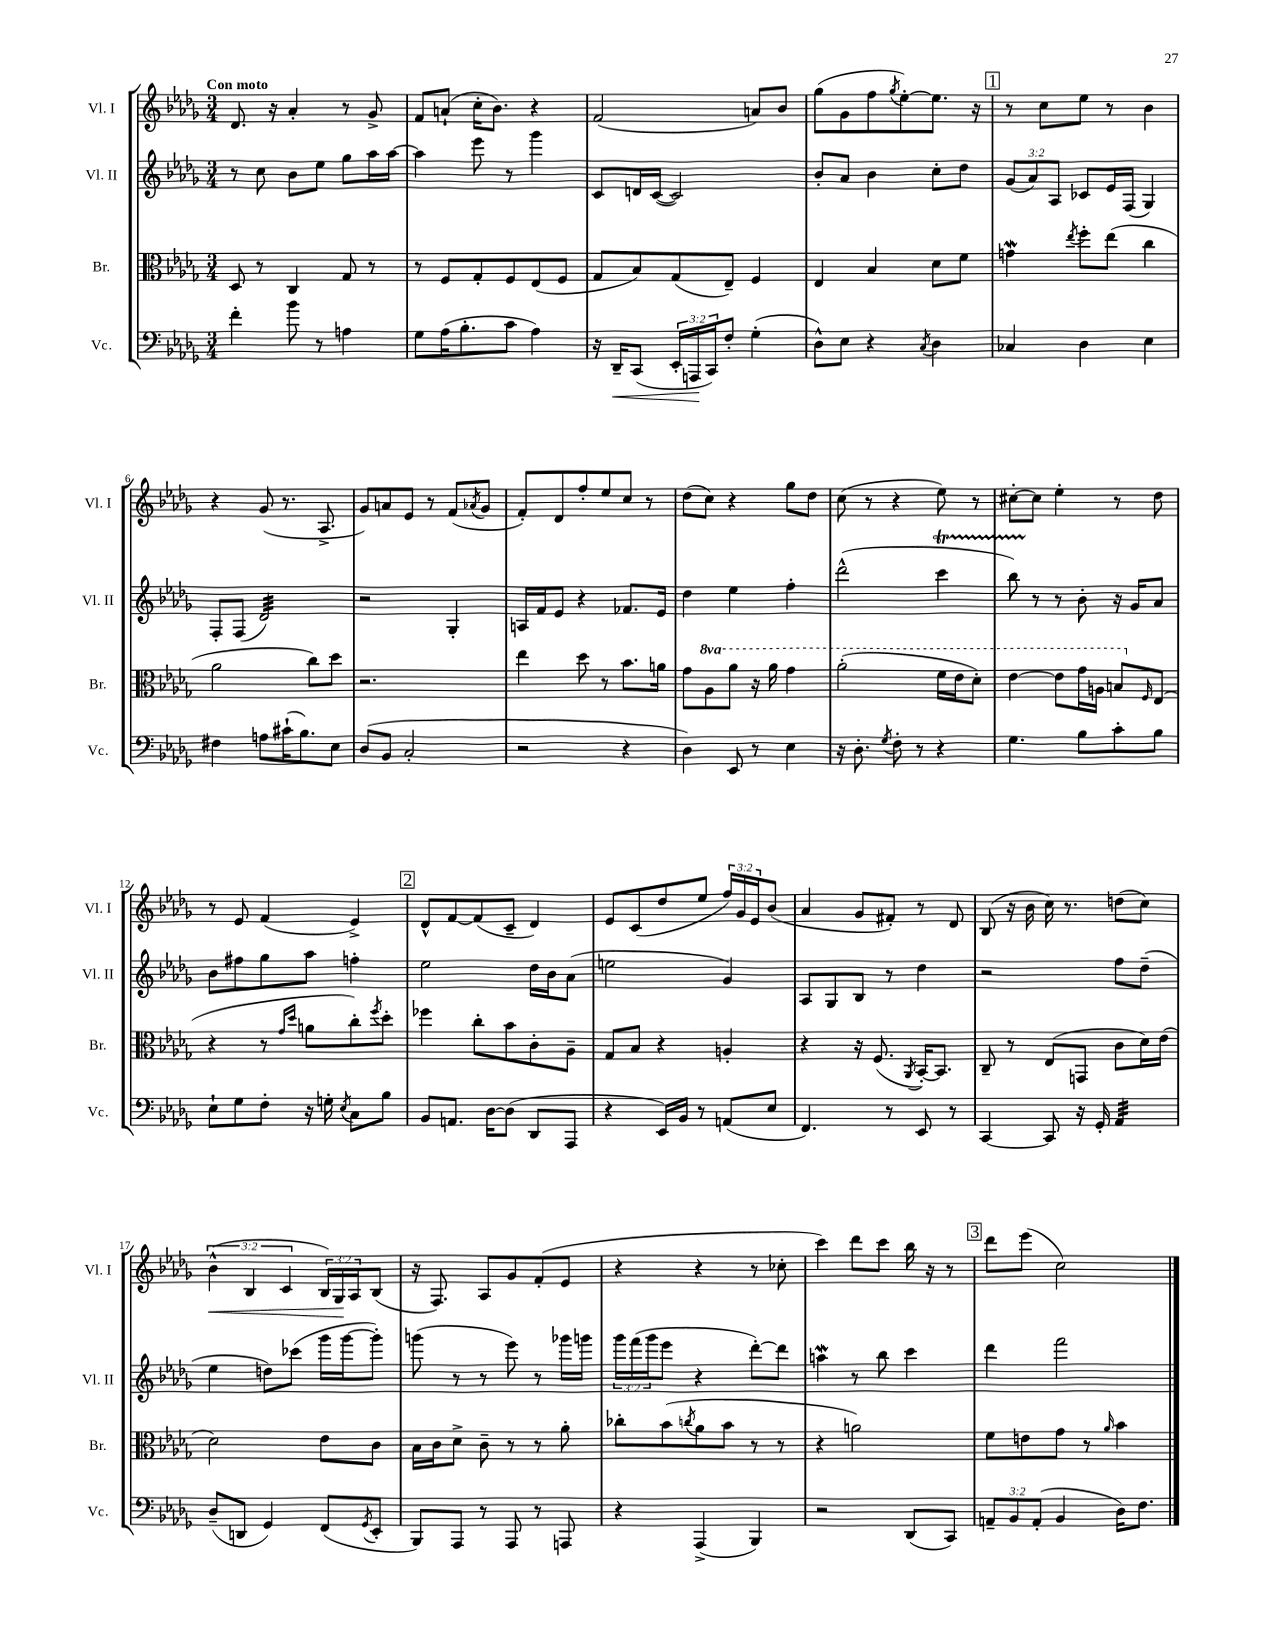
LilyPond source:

<<
\new StaffGroup <<
\new Staff = "s0" \with { instrumentName = "Vl. I" shortInstrumentName = "Vl. I" } {
    \clef treble \key des \major \numericTimeSignature \time 3/4 \override Staff.TupletNumber.text = #tuplet-number::calc-fraction-text \tempo "Con moto"
    des'8. r16 aes'4-. r8 ges'8-> |
    f'8 a'8-!( c''16-. bes'8.) r4 |
    f'2( a'8) bes'8 |
    ges''8( ges'8 f''8 \acciaccatura { ges''8 } ees''8~-.) ees''8. r16 |
    \mark \markup { \box "1" } r8 c''8 ees''8 r8 bes'4 |
    r4 ges'8( r8. aes8.-> |
    ges'8) a'8 ees'8 r8 f'8( \acciaccatura { aes'8 } ges'8 |
    f'8-.) des'8 f''8-. ees''8 c''8 r8 |
    des''8( c''8) r4 ges''8 des''8 |
    c''8( r8 r4 ees''8) r8 |
    cis''8~-. cis''8 ees''4-. r8 des''8 |
    r8 ees'8 f'4( ees'4->) |
    \mark \markup { \box "2" } des'8-^ f'8~ f'8( c'8-- des'4) |
    ees'8 c'8( des''8 ees''8 \tuplet 3/2 { f''16) ges'16 ees'16 } bes'8( |
    aes'4 ges'8 fis'8-.) r8 des'8 |
    bes8( r16 bes'16 c''16) r8. d''8( c''8) |
    \tuplet 3/2 { bes'4-^\<( bes4 c'4 } \tuplet 3/2 { bes16) ges16\! aes16 } bes8( |
    r16 f8.) aes8 ges'8 f'8-.( ees'8 |
    r4 r4 r8 ces''8-. |
    c'''4) des'''8 c'''8 bes''16 r16 r8 |
    \mark \markup { \box "3" } des'''8 ees'''8( c''2) \bar "|." |
}
\new Staff = "s1" \with { instrumentName = "Vl. II" shortInstrumentName = "Vl. II" } {
    \clef treble \key des \major \numericTimeSignature \time 3/4 \override Staff.TupletNumber.text = #tuplet-number::calc-fraction-text
    r8 c''8 bes'8 ees''8 ges''8 aes''16 aes''16~ |
    aes''4 ees'''8 r8 ges'''4 |
    c'8 d'16 c'16~( c'2) |
    bes'8-. aes'8 bes'4 c''8-. des''8 |
    \mark \markup { \box "1" } \tuplet 3/2 { ges'8( aes'8) aes8 } ces'8 ees'16 f16( ges4) |
    f8-. f8( des'2:32) |
    r2 ges4-. |
    a16 f'16 ees'8 r4 fes'8. ees'16 |
    des''4 ees''4 f''4-. |
    des'''2-^( c'''4\startTrillSpan |
    bes''8) r8\stopTrillSpan r8 bes'8-. r16 ges'16 aes'8 |
    bes'8 fis''8 ges''8 aes''8 f''4-. |
    \mark \markup { \box "2" } ees''2 des''16 bes'16 aes'8( |
    e''2 ges'4) |
    aes8 ges8 bes8 r8 des''4 |
    r2 f''8 des''8--( |
    ees''4 d''8) ces'''8( ges'''16 ges'''16~ ges'''8-.) |
    g'''8( r8 r8 ees'''8) r8 ges'''16 g'''16 |
    \tuplet 3/2 { ges'''16 f'''16( ges'''16 } ees'''8 r4 des'''8~-.) des'''8 |
    a''4\mordent r8 bes''8 c'''4 |
    \mark \markup { \box "3" } des'''4 f'''2 \bar "|." |
}
\new Staff = "s2" \with { instrumentName = "Br." shortInstrumentName = "Br." } {
    \clef alto \key des \major \numericTimeSignature \time 3/4 \set Staff.ottavationMarkups = #ottavation-simple-ordinals
    des8 r8 c4 ges8 r8 |
    r8 f8 ges8-. f8 ees8( f8 |
    ges8 bes8) ges8( ees8--) f4 |
    ees4 bes4 des'8 f'8 |
    \mark \markup { \box "1" } g'4\mordent \acciaccatura { ees''8 } f''8-. ees''8( c''4 |
    aes'2 c''8) des''8 |
    r2. |
    ees''4 des''8 r8 bes'8. a'16 |
    ges'8 \ottava #1 aes'8 aes''8 r16 aes''16 ges''4 |
    aes''2-.( f''16 ees''16 des''8-.) |
    ees''4~ ees''8 ges''16 a'16 b'8 \ottava #0 \grace { f16 } ees8( |
    r4 r8 \grace { ges'16 des''16 } a'8 c''8-.) \acciaccatura { f''8 } des''8-. |
    \mark \markup { \box "2" } fes''4 c''8-. bes'8 c'8-. aes8-- |
    ges8 bes8 r4 a4-. |
    r4 r16 f8.( \acciaccatura { aes,8 } bes,16~-.) bes,8. |
    c8-- r8 ees8( g,8 c'8 des'16) ees'16( |
    des'2) ees'8 c'8 |
    bes16 c'16 des'8-> c'8-- r8 r8 aes'8-. |
    ces''8-. bes'8( \acciaccatura { c''8 } aes'8 bes'8 r8 r8 |
    r4 a'2) |
    \mark \markup { \box "3" } f'8 e'8 ges'8 r8 \grace { aes'16 } bes'4 \bar "|." |
}
\new Staff = "s3" \with { instrumentName = "Vc." shortInstrumentName = "Vc." } {
    \clef bass \key des \major \numericTimeSignature \time 3/4 \override Staff.TupletNumber.text = #tuplet-number::calc-fraction-text
    f'4-. bes'8 r8 a4 |
    ges8 aes16( bes8.-. c'8 aes4) |
    r16 des,16--\< c,8( \tuplet 3/2 { ees,16-. a,,16\! c,16) } f8-. ges4-.( |
    des8-^) ees8 r4 \acciaccatura { c8 } des4 |
    \mark \markup { \box "1" } ces4 des4 ees4 |
    fis4 a8 cis'16-!( bes8.) ees8 |
    des8( bes,8 c2-. |
    r2 r4 |
    des4) ees,8 r8 ees4 |
    r16 des8.-. \acciaccatura { ges8 } f8-. r8 r4 |
    ges4. bes8 c'8-. bes8 |
    ees8-! ges8 f8-. r16 g16-. \acciaccatura { ees8 } c8 bes8 |
    \mark \markup { \box "2" } bes,8 a,8. des16~ des8( des,8 aes,,8 |
    r4 ees,16) bes,16 r8 a,8( ees8 |
    f,4.) r8 ees,8 r8 |
    c,4~ c,8 r16 ges,16-. aes,4:32 |
    des8--( d,8 ges,4) f,8( \acciaccatura { ges,8 } ees,8-. |
    bes,,8) aes,,8 r8 aes,,8 r8 a,,8 |
    r4 aes,,4->( bes,,4) |
    r2 des,8( c,8) |
    \mark \markup { \box "3" } \tuplet 3/2 { a,8-- bes,8 a,8-.( } bes,4 des16) f8. \bar "|." |
}
>>
>>
